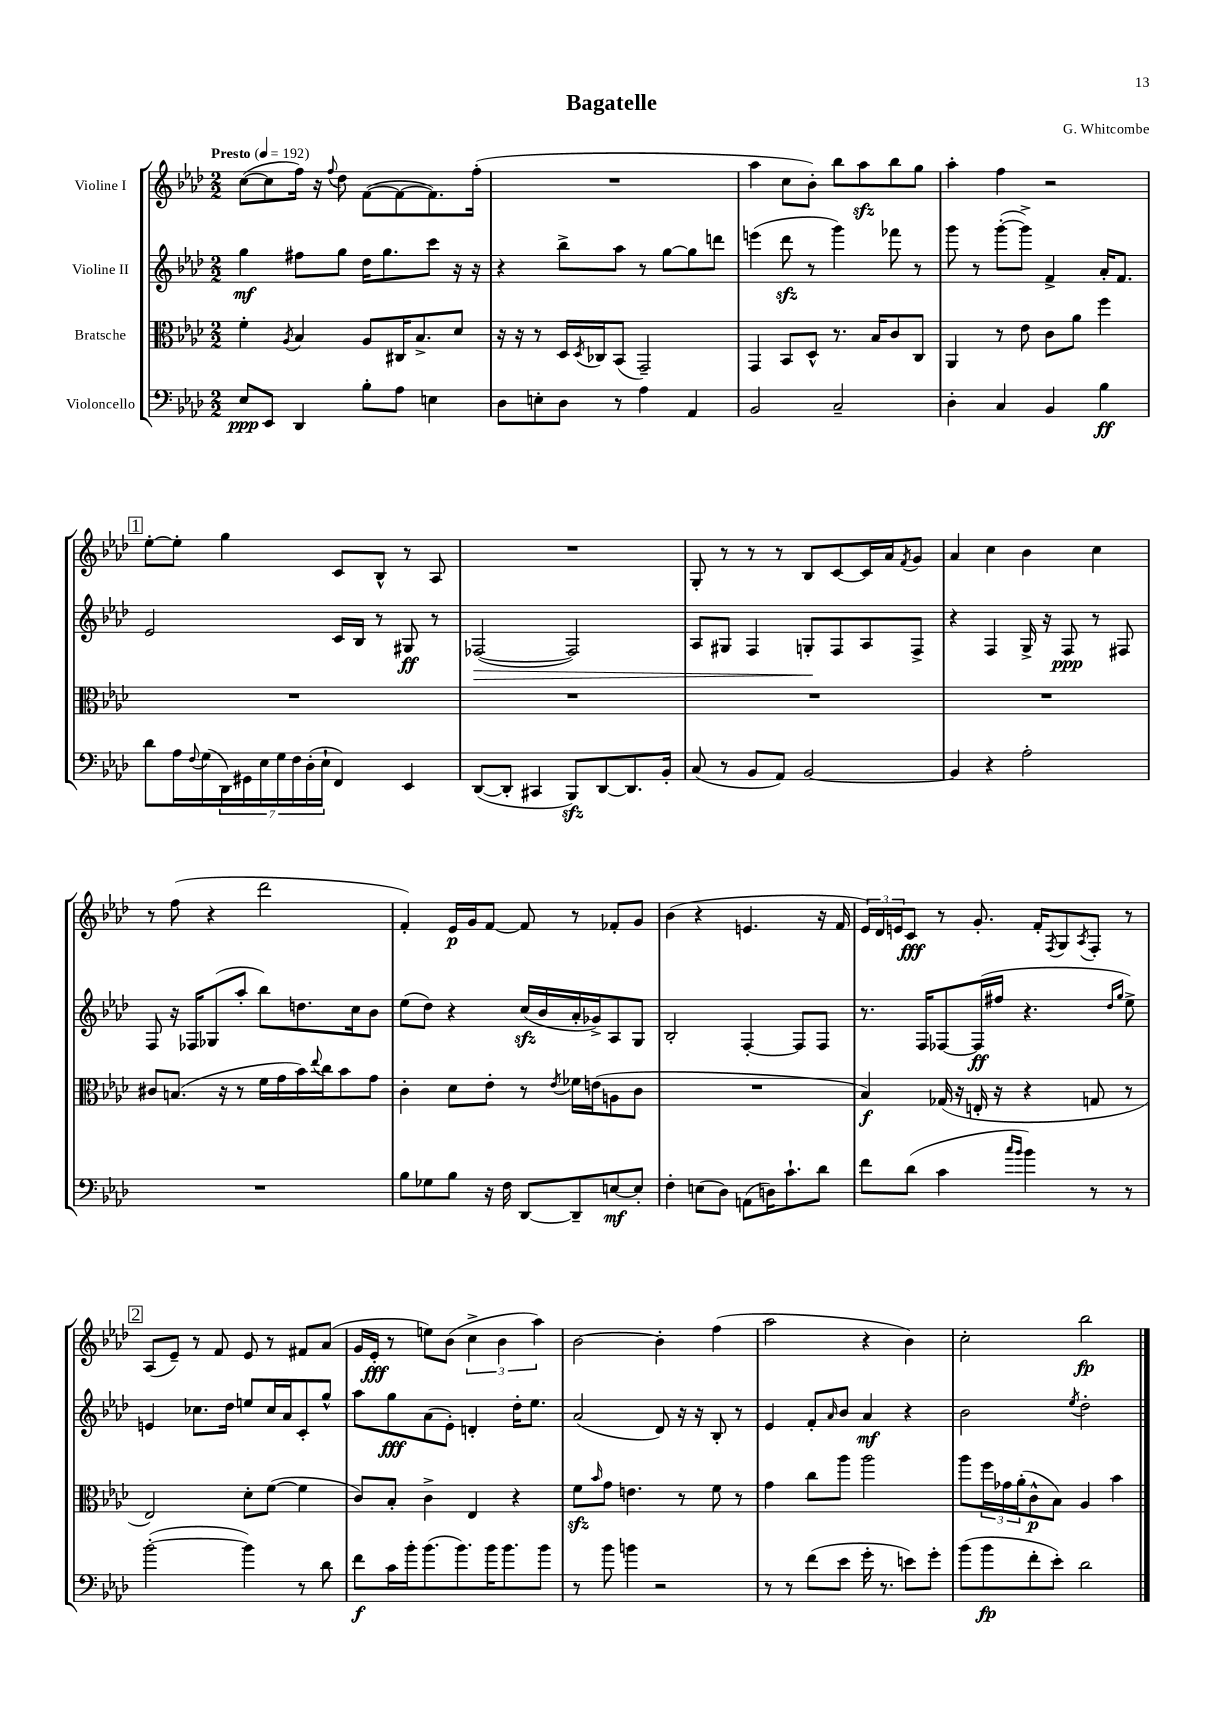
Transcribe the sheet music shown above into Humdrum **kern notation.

**kern	**kern	**kern	**kern
*staff4	*staff3	*staff2	*staff1
*clefF4	*clefC3	*clefG2	*clefG2
*k[b-e-a-d-]	*k[b-e-a-d-]	*k[b-e-a-d-]	*k[b-e-a-d-]
*M2/2	*M2/2	*M2/2	*M2/2
*MM192	*MM192	*MM192	*MM192
8E-	4f'	4gg	([8cc
8EE-	.	.	8cc]
.	8qA-	.	.
4DD-	4B-	8ff#	16ff)
.	.	.	16r
.	.	.	8qqff
.	.	8gg	8dd-
8B-'	8A-	16dd-	([8f
.	.	8.gg	.
8A-	16C#	.	8f_
.	8.B-^	.	.
4E	.	8ccc	8.f])
.	8d-	16r	.
.	.	16r	(16ff'
=	=	=	=
8D-	16r	4r	1r
.	16r	.	.
8E'	8r	.	.
8D-	16D-	8bb-^	.
.	8qD-	.	.
.	16C-	.	.
8r	(8BB-	8aa-	.
4A-	2GG~)	8r	.
.	.	[8gg	.
4AA-	.	8gg]	.
.	.	8ddd	.
=	=	=	=
2BB-	4GG	(4eee	4aa-
.	8BB-	8ddd-	8cc
.	8D-^^	8r	8b-')
2C~	8.r	4ggg)	8bb-
.	.	.	8aa-
.	16B-	.	.
.	8c	8fff-	8bb-
.	8C	8r	8gg
=	=	=	=
4D-'	4AA-	8ggg	4aa-'
.	.	8r	.
4C	8r	([8ggg'	4ff
.	8e-	8ggg^])	.
4BB-	8c	4f^	2r
.	8a-	.	.
4B-	4ff	16a-'	.
.	.	8.f	.
=	=	=	=
8d-	1r	2e-	[8ee-'
16A-	.	.	8ee-']
8qqF	.	.	.
(16G	.	.	.
28DD-)	.	.	4gg
28GG#	.	.	.
28E-	.	.	.
28G	.	.	.
28F	.	.	.
(28D-'	.	.	.
28E-`	.	.	.
4FF)	.	16c	8c
.	.	16B-	.
.	.	8r	8B-^^
4EE-	.	8G#	8r
.	.	8r	8A-
=	=	=	=
([8DD-	1r	([2F-	1r
8DD-']	.	.	.
4CC#	.	.	.
8BBB-)	.	2F-])	.
[8DD-	.	.	.
8.DD-]	.	.	.
16BB-'	.	.	.
=	=	=	=
(8C	1r	8A-	8G'
8r	.	8G#	8r
8BB-	.	4F	8r
8AA-)	.	.	8r
[2BB-	.	8G'	8B-
.	.	8F	[8c
.	.	8A-	16c]
.	.	.	16a-
.	.	.	8qf
.	.	8F^	8g
=	=	=	=
4BB-]	1r	4r	4a-
4r	.	4F	4cc
2A-'	.	16G^	4b-
.	.	16r	.
.	.	8F	.
.	.	8r	4cc
.	.	8F#	.
=	=	=	=
1r	8c#	8F	8r
.	(8.B	16r	(8ff
.	.	16F-	.
.	.	(8G-	4r
.	16r	.	.
.	8r	8aa-'	.
.	16f	8bb-)	2ddd-
.	16g	.	.
.	16b-)	8.dd	.
.	8qqee-	.	.
.	16cc	.	.
.	8b-	.	.
.	.	16cc	.
.	8g	8b-	.
=	=	=	=
8B-	4c'	(8ee-	4f')
8G-	.	8dd-)	.
8B-	8d-	4r	16e-
.	.	.	16g
16r	8e-'	.	[8f
16F	.	.	.
[8DD-	8r	(16cc	8f]
.	.	16b-	.
.	8qe-	.	.
8DD-~]	16f-	16a-'	8r
.	(16e	16g-^)	.
[8E	8A	8A-	8f-'
8E']	8c	8G	8g
=	=	=	=
4F'	1r	2B-'	(4b-
(8E	.	.	4r
8D-)	.	.	.
(8AA	.	[4F'	4.e
16D)	.	.	.
8.c`	.	.	.
.	.	8F]	.
8d-	.	8F	16r
.	.	.	16f
=	=	=	=
8f	4B-)	8.r	24e-)
.	.	.	24d-
.	.	.	24e
(8d-	.	.	8c
.	.	16F	.
4c	(16G-	[8F-	8r
.	16r	.	.
.	16E'	(16F-]	8.g'
.	16r	16ff#	.
16qqcc	.	.	.
16qqb-	.	.	.
4b-)	4r	4.r	.
.	.	.	16f'
.	.	.	8qF
.	.	.	8G
.	.	.	8qA-
8r	8G	.	8F'
.	.	16qqdd-	.
.	.	16qqgg	.
8r	8r	8ee-^)	8r
=	=	=	=
([2b-'	2E-)	4e	(8A-
.	.	.	8e-~)
.	.	8.cc-	8r
.	.	.	8f
.	.	16dd-	.
4b-])	8d-'	8ee	8e-
.	([8f	16cc-	8r
.	.	16a-	.
8r	4f]	8c'	8f#
8d-	.	8gg^^	(8a-
=	=	=	=
8f	8c)	8aa-	16g
.	.	.	16e-'
16c	8B-'	8gg	8r
16b-'	.	.	.
(8.b-	4c^	(8a-	8ee)
.	.	8e-')	(8b-
8.b-)	.	.	.
.	4E-	4d'	6cc^
16b-	.	.	.
.	.	.	6b-
8.b-	.	.	.
.	4r	16dd-'	.
.	.	8.ee-	.
.	.	.	6aa-)
8b-	.	.	.
=	=	=	=
8r	8f	(2a-	[2b-
.	16qqb-	.	.
8b-	8g	.	.
4b	4.e	.	.
2r	.	8d-)	4b-']
.	8r	16r	.
.	.	16r	.
.	8f	8B-'	(4ff
.	8r	8r	.
=	=	=	=
8r	4g	4e-	2aa-
8r	.	.	.
(8f	8cc	8f'	.
.	.	16qqa-	.
8e-	8aa-	8b-	.
16g'	2aa-	4a-	4r
8.r	.	.	.
8e)	.	4r	4b-)
8g'	.	.	.
=	=	=	=
(8b-	8aa-	2b-	2cc'
8b-	24ff	.	.
.	24g-	.	.
.	(24a-'	.	.
8f'	8c^^	.	.
8e-')	8B-)	.	.
.	.	8qee-	.
2d-	4A-	2dd-'	2bb-
.	4b-	.	.
==	==	==	==
*-	*-	*-	*-
